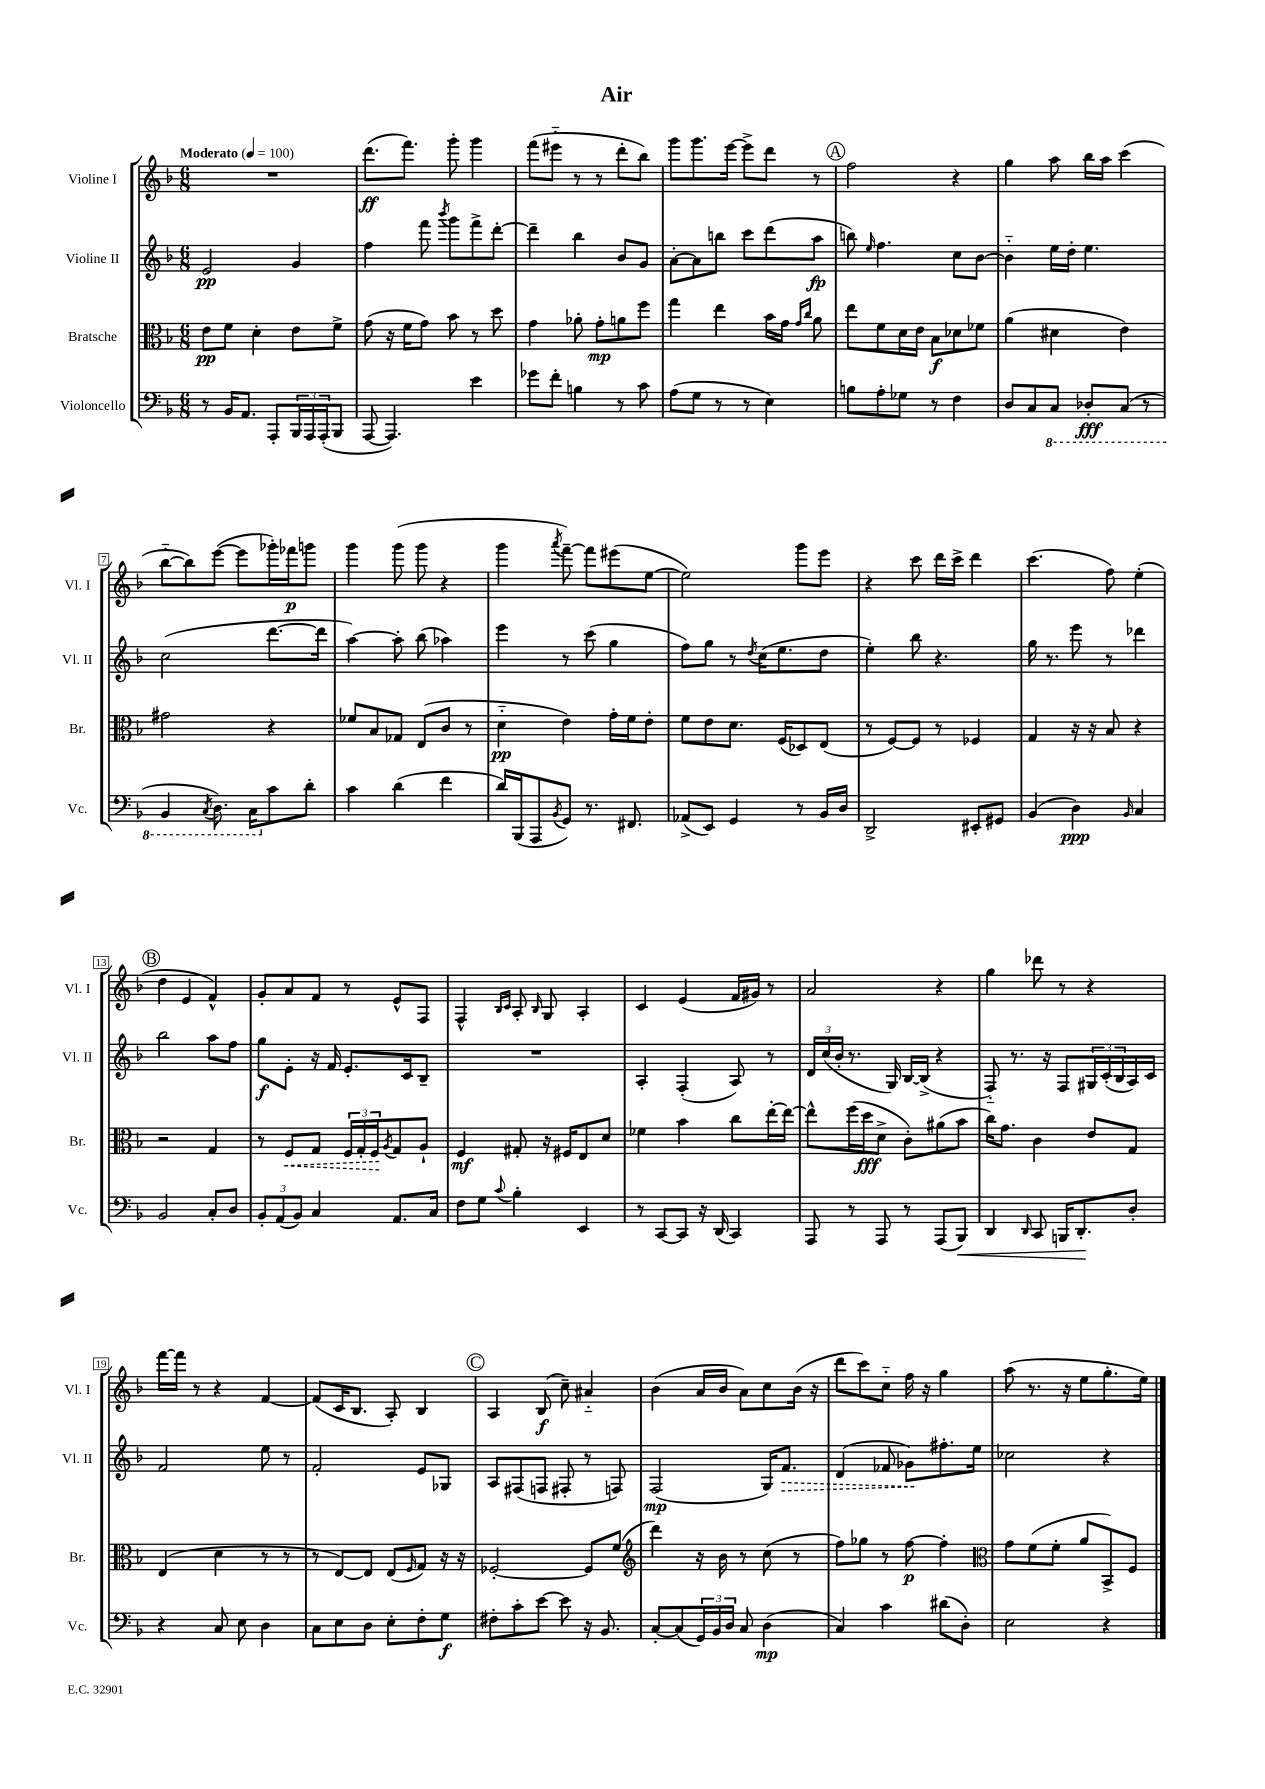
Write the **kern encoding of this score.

**kern	**kern	**kern	**kern
*staff4	*staff3	*staff2	*staff1
*clefF4	*clefC3	*clefG2	*clefG2
*k[b-]	*k[b-]	*k[b-]	*k[b-]
*M6/8	*M6/8	*M6/8	*M6/8
*MM100	*MM100	*MM100	*MM100
8r	8e	2e	2.r
16BB-	8f	.	.
8.AA	.	.	.
.	4d'	.	.
8AAA'	.	.	.
24BBB-	8e	4g	.
24AAA	.	.	.
(24AAA'	.	.	.
8BBB-	8f^	.	.
=	=	=	=
[8AAA	(8g	4ff	(8.ddd
4.AAA])	16r	.	.
.	16f	.	8.fff)
.	8g)	8fff	.
.	.	8qbbb-	.
.	8b-	8ggg	8ggg'
4e	8r	8fff^	4ggg
.	8dd	[8ddd'	.
=	=	=	=
8g-	4g	4ddd~]	(8fff
8f'	.	.	8eee#'~
4B	8a-'	4bb-	8r
.	8g'	.	8r
8r	8a	8b-	8ddd'
8c	8ff	8g	8bb-)
=	=	=	=
(8A	4gg	[8a'	8ggg
8G	.	8a]	8.ggg
8r	4ee	8bb	.
.	.	.	[16eee
8r	.	8ccc	8eee^]
4E)	16b-	(8ddd	8ddd
.	16g	.	.
.	16qqg	.	.
.	16qqcc	.	.
.	8a	8aa	8r
=	=	=	=
8B	8ee	8bb)	2ff
.	.	16qqee	.
8A'	8f	4.ff	.
8G-	16d	.	.
.	16e	.	.
8r	8B-	.	.
4F	8d-	8cc	4r
.	8f-	[8b-	.
=	=	=	=
8D	(4a	4b-'~]	4gg
8C	.	.	.
8CC	4d#	16ee	8aa
.	.	16dd'	.
8DD-'	.	4.ee	16bb-
.	.	.	16aa
(8CC	4e)	.	(4ccc
8r	.	.	.
=	=	=	=
4BBB-	2g#	(2cc	[8bb-'~
.	.	.	8bb-])
8qCC	.	.	.
8.DD)	.	.	([8eee
.	.	.	8eee]
16CC	.	.	.
8c	4r	[8.ddd	16ggg-')
.	.	.	16fff-
8d'	.	.	8ggg
.	.	16ddd]	.
=	=	=	=
4c	8f-	[4aa)	4ggg
.	8B-	.	.
(4d	8G-	8aa']	(8ggg
.	(8E	(8bb-	8ggg
4f	8c	4aa-)	4r
.	8r	.	.
=	=	=	=
16d)	4d'~	4eee	4ggg
(16BBB-	.	.	.
8AAA	.	.	.
8qBB-	.	.	8qaaa
8GG)	4e)	8r	[8fff~)
8.r	.	(8ccc	8fff]
.	16g'	4gg	(8eee#
8.FF#	16f	.	.
.	8e'	.	[8ee
=	=	=	=
(8AA-^	8f	8ff)	2ee])
8EE)	8e	8gg	.
4GG	8.d	8r	.
.	.	8qdd	.
.	.	(16cc	.
.	(16F	8.ee	.
8r	8D-)	.	8ggg
16BB-	(8E	8dd	8eee
16D	.	.	.
=	=	=	=
2DD^	8r	4ee')	4r
.	[8F)	.	.
.	8F]	8bb-	8ccc
.	8r	4.r	16ddd
.	.	.	16ccc^
8EE#'	4F-	.	4ddd
8GG#	.	.	.
=	=	=	=
(4BB-	4G	16gg	(4.ccc
.	.	8.r	.
4D)	16r	8eee	.
.	16r	.	.
.	8B-	8r	8ff)
16qqBB-	.	.	.
4C	4r	4ddd-	(4ee'
=	=	=	=
2BB-	2r	2bb-	4dd
.	.	.	4e
8C'	4G	8aa	4f^^)
8D	.	8ff	.
=	=	=	=
12BB-'	8r	8gg	8g'
(12AA	.	.	.
.	8F	8e'	8a
12BB-)	.	.	.
4C	8G	16r	8f
.	.	16f	.
.	24F	8.e'	8r
.	24G'	.	.
.	24F	.	.
.	8qA	.	.
8.AA	8G	.	8e^^
.	.	16c	.
.	8A`	8B-~	8F
16C	.	.	.
=	=	=	=
8F	4F	2.r	4F^^
8G	.	.	.
.	.	.	16qqB-
8qqc	.	.	16qqc
4B-'	8G#'	.	8A'
.	.	.	16qqB-
.	16r	.	8G
.	16F#	.	.
4EE	8E	.	4A'
.	8d	.	.
=	=	=	=
8r	4f-	4A'	4c
[8CC	.	.	.
8CC]	4b-	(4F'	(4e
16r	.	.	.
(16DD	.	.	.
4CC)	8cc	8A)	16f
.	.	.	16g#)
.	[16ee'	8r	8r
.	16ee_	.	.
=	=	=	=
8AAA	8ee^^]	24d	2a
.	.	(24cc	.
.	.	24b-'	.
8r	(16ff	8.r	.
.	16dd	.	.
8AAA	8d^	.	.
.	.	16G)	.
8r	8c')	[16B-	.
.	.	(16B-^]	.
(8AAA	(8a#	4r	4r
8BBB-)	8b-	.	.
=	=	=	=
4DD	16cc)	8F'~)	4gg
.	8.g	.	.
.	.	8.r	.
16qqDD	.	.	.
8CC	4c	.	8ddd-
.	.	16r	.
16BBB	.	8F	8r
8.DD'	.	.	.
.	8e	24G#	4r
.	.	(24c'	.
.	.	24B-	.
8D'	8G	16A)	.
.	.	16c	.
=	=	=	=
4r	(4E	2f	[16fff
.	.	.	16fff]
.	.	.	8r
8C	4d	.	4r
8E	.	.	.
4D	8r	8ee	[4f
.	8r	8r	.
=	=	=	=
8C	8r	2f'	(8f]
8E	[8E)	.	16c
.	.	.	8.B-
8D	8E]	.	.
8E'	(8E	.	8A')
.	16qqF	.	.
8F'	8G)	8e	4B-
8G	16r	8G-	.
.	16r	.	.
=	=	=	=
8F#'	[2F-'	8A	4A
8c'	.	(8F#	.
[8e	.	8F	(8B-
8e]	.	8F#'	8cc~)
16r	8F-]	8r	4a#'~
8.BB-	.	.	.
.	(8f	8F)	.
=	=	=	=
*	*clefG2	*	*
[8C'	4ddd)	(2F	(4b-
(8C]	.	.	.
24GG)	16r	.	16a
24BB-	.	.	.
.	16b-	.	16b-
24D	.	.	.
8C	8r	.	8a)
(4D	(8cc	16G)	8cc
.	.	8.f	.
.	8r	.	(16b-
.	.	.	16r
=	=	=	=
4C)	8ff)	(4d	8ddd
.	8gg-	.	8ccc)
4c	8r	8f-	8cc'~
.	[8ff	8g-)	16ff
.	.	.	16r
(8d#	4ff']	8.ff#'	4gg
8D')	.	.	.
.	.	16ee	.
=	=	=	=
*	*clefC3	*	*
2E	8g	2cc-	(8aa
.	(8f	.	8.r
.	8f'	.	.
.	.	.	16r
.	8a	.	8ee
4r	8BB-^)	4r	8.gg'
.	8F	.	.
.	.	.	16ee)
==	==	==	==
*-	*-	*-	*-
